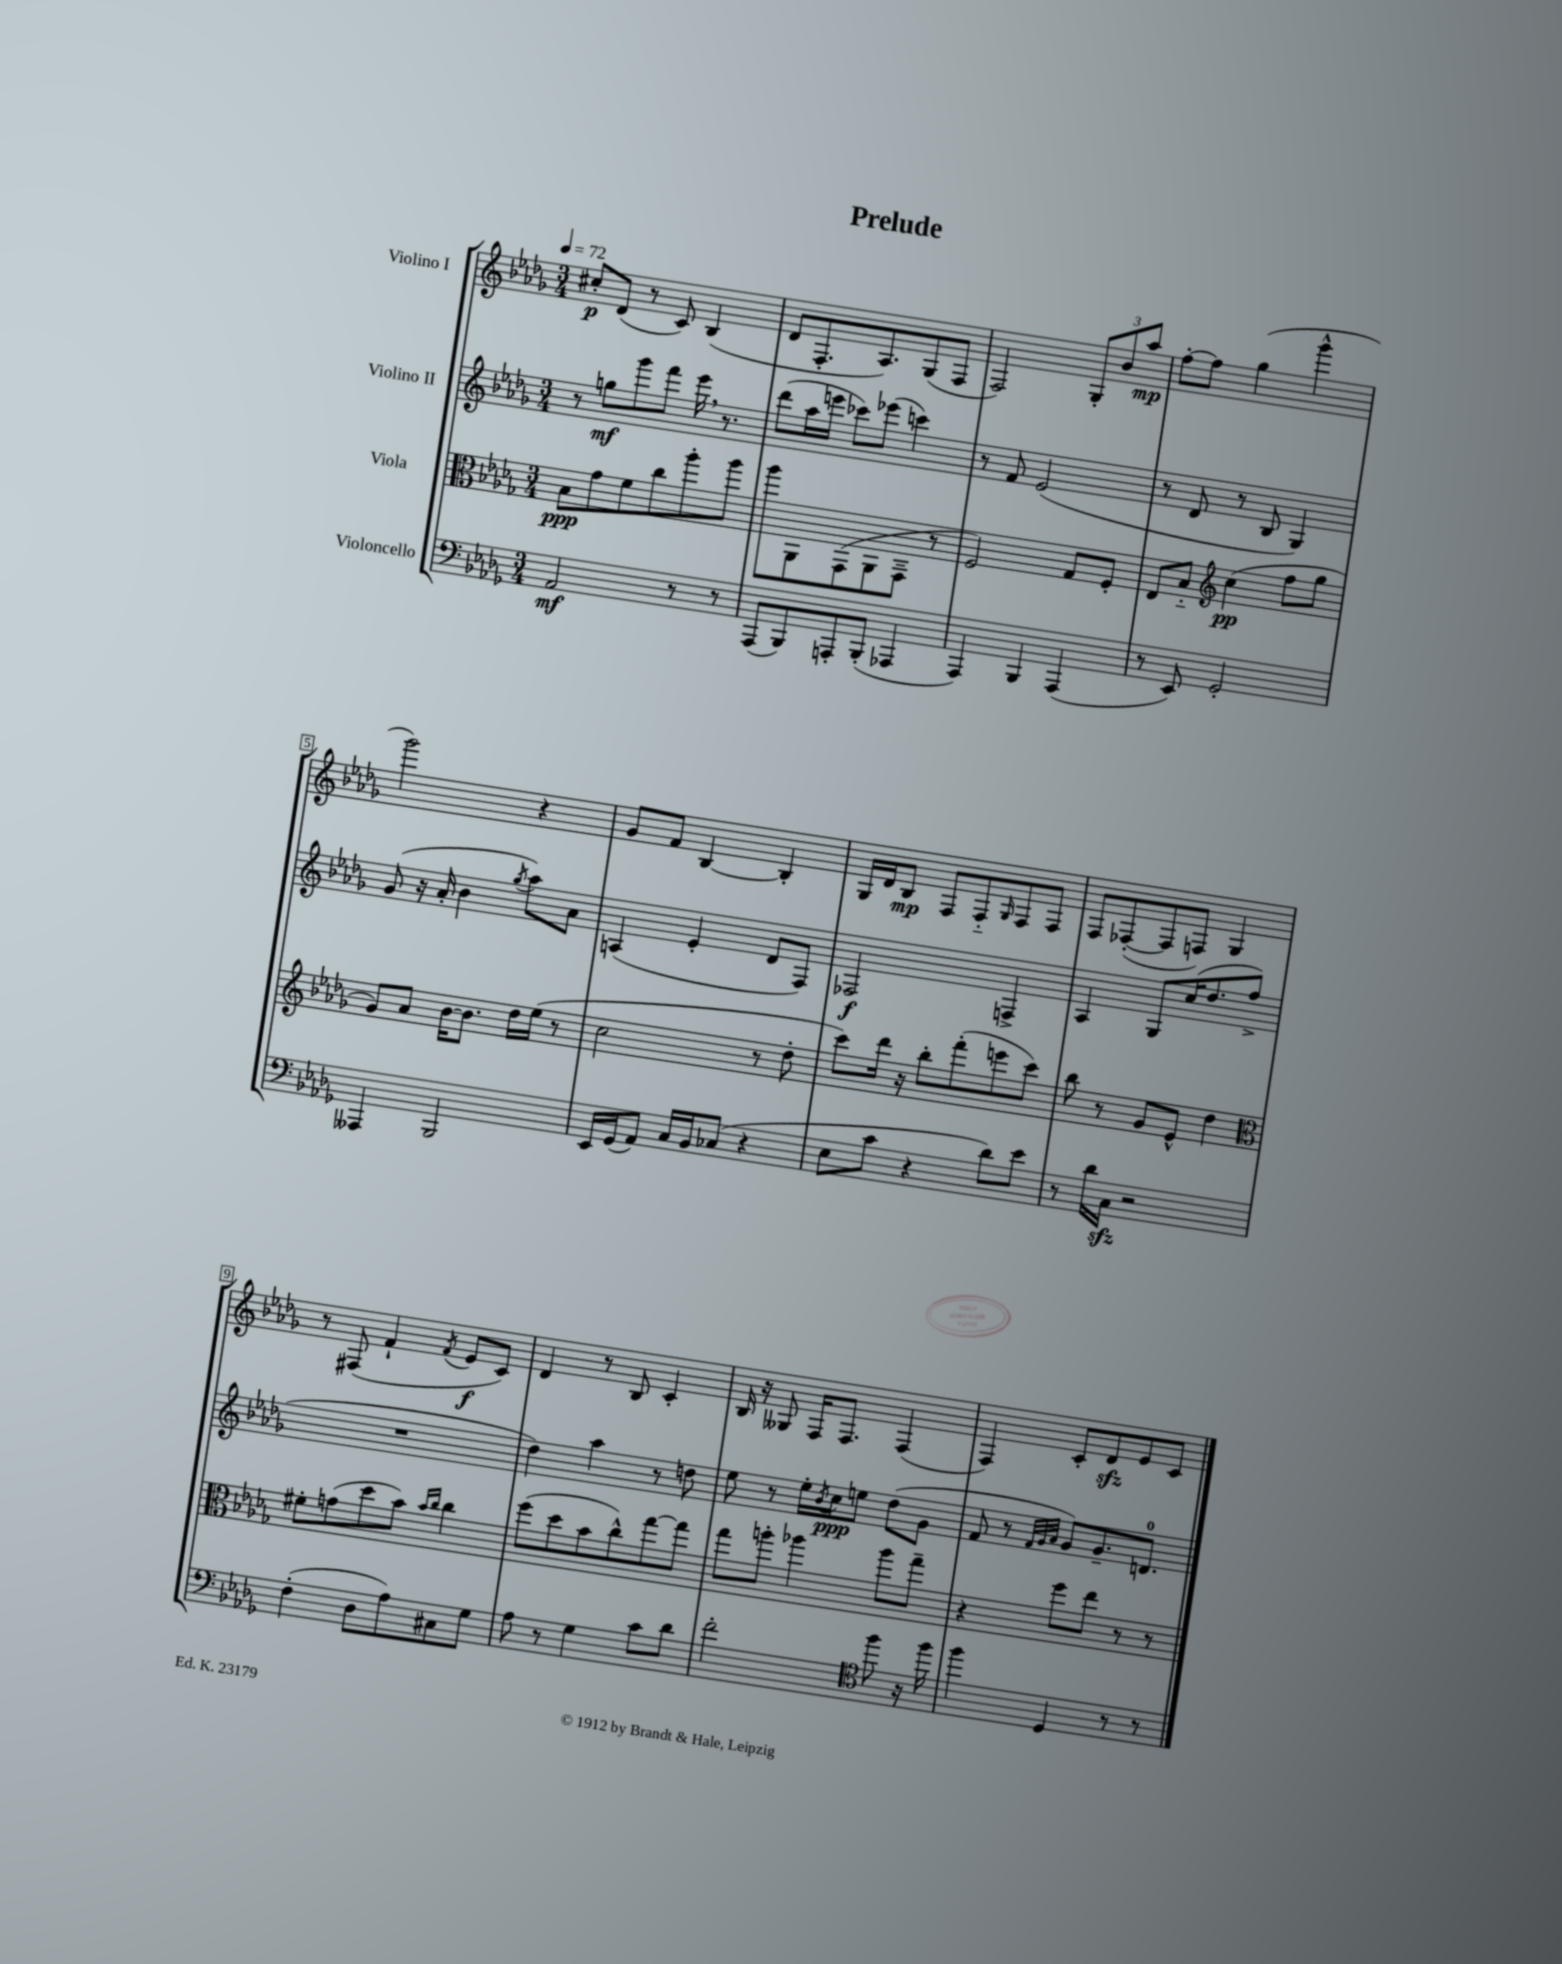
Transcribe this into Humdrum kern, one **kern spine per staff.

**kern	**dynam	**kern	**dynam	**kern	**dynam	**kern	**dynam
*part4	*part4	*part3	*part3	*part2	*part2	*part1	*part1
*staff4	*staff4	*staff3	*staff3	*staff2	*staff2	*staff1	*staff1
*I"Violoncello	*	*I"Viola	*	*I"Violino II	*	*I"Violino I	*
*clefF4	*	*clefC3	*	*clefG2	*	*clefG2	*
*k[b-e-a-d-g-]	*	*k[b-e-a-d-g-]	*	*k[b-e-a-d-g-]	*	*k[b-e-a-d-g-]	*
*M3/4	*	*M3/4	*	*M3/4	*	*M3/4	*
*MM72	*	*MM72	*	*MM72	*	*MM72	*
=1	=1	=1	=1	=1	=1	=1	=1
2AA-/	mf	8B-\L	ppp	8r	.	8cc#X'/L	p
.	.	8g-\	.	8ggn\L	mf	(8d-/J	.
.	.	8f\	.	8ggg-\	.	8r	.
.	.	8cc\	.	8fff\J	.	8c/)	.
8r	.	8aa-'\	.	16eee-,\	.	(4B-/	.
.	.	.	.	8.r	.	.	.
8r	.	8aa-\J	.	.	.	.	.
=2	=2	=2	=2	=2	=2	=2	=2
(8AAA-/L	.	8aa-\L	.	(8ddd-\L	.	8d-/L	.
8BBB-/)	.	8AA-\	.	16aa-\L	.	8.F'/	.
.	.	.	.	16eeen\JJ	.	.	.
8AAAn'/	.	(8GG-\	.	8ccc-X\L)	.	.	.
.	.	.	.	.	.	8.A-/)	.
(8BBB-'/J	.	8AA-\	.	(8eee-X\J	.	.	.
4AAA-X/	.	8GG-~\J	.	4cccn\)	.	(8G-/	.
.	.	8r	.	.	.	8F/J	.
=3	=3	=3	=3	=3	=3	=3	=3
4AAA-/)	.	2F/)	.	8r	.	2F/)	.
.	.	.	.	8f/	.	.	.
4BBB-/	.	.	.	(2e-/	.	.	.
(4AAA-/	.	8G-/L	.	.	.	12G-'/L	.
.	.	.	.	.	.	12b-/	.
.	.	8F'/J	.	.	.	.	.
.	.	.	.	.	.	12aa-/J	mp
=4	=4	=4	=4	=4	=4	=4	=4
8r	.	8E-/L	.	8r	.	[8ff'\L	.
8EE-/)	.	8B-/J	.	8d-/	.	8ff\J]	.
*	*	*clefG2	*	*	*	*	*
2GG-'/	.	(4cc\	pp	8r	.	(4gg-\	.
.	.	.	.	8B-/	.	.	.
.	.	8ff\L	.	4G-/)	.	4ggg-^^\	.
.	.	8gg-\J	.	.	.	.	.
!!LO:LB:g=z
=5	=5	=5	=5	=5	=5	=5	=5
4AAA--X/	.	8g-/L)	.	(8g-/	.	2ggg-\)	.
.	.	8a-/J	.	16r	.	.	.
.	.	.	.	16a-'/	.	.	.
2BBB-/	.	[16b-\KL	.	4b-\	.	.	.
.	.	8.b-\J]	.	.	.	.	.
.	.	.	.	8qgg-/	.	.	.
.	.	16dd-\LL	.	8aa-\L)	.	4r	.
.	.	(16ee-\JJ	.	.	.	.	.
.	.	8r	.	8a-\J	.	.	.
=6	=6	=6	=6	=6	=6	=6	=6
16EE-/LL	.	2cc\	.	(4An/	.	8g-/L	.
(16GG-/J	.	.	.	.	.	.	.
8AA-/J)	.	.	.	.	.	8f/J	.
16C/LL	.	.	.	4e-'/	.	[4B-/	.
16BB-/J	.	.	.	.	.	.	.
(8C-X/J	.	.	.	.	.	.	.
4r	.	8r	.	8d-/L	.	4B-'/]	.
.	.	8dd-'\	.	8F/J)	.	.	.
=7	=7	=7	=7	=7	=7	=7	=7
8E-\L	.	8ccc\L)	.	2F-X/	f	16G-/LL	.
.	.	.	.	.	.	16d-/J	.
8c\J	.	16ddd-\Jk	.	.	.	8B-/J	mp
.	.	16r	.	.	.	.	.
4r	.	8bb-'\L	.	.	.	8F/L	.
.	.	(8fff'\	.	.	.	8F/	.
.	.	.	.	.	.	16qqG-/	.
8d-\L)	.	8eeen\	.	4Fn^/	.	8F/	.
8e-\J	.	8ccc\J)	.	.	.	8F/J	.
=8	=8	=8	=8	=8	=8	=8	=8
8r	.	8bb-\	.	4A-/	.	8F/L	.
16d-\LL	.	8r	.	.	.	([8F-X'/	.
16Czz\JJ	.	.	.	.	.	.	.
2r	.	8g-/L	.	8G-/L	.	8F-/]	.
.	.	8e-^^/J	.	(16cc/K	.	8Fn/J)	.
.	.	.	.	8.dd-/	.	.	.
.	.	4dd-\	.	.	.	4G-/	.
.	.	.	.	8ff^/J	.	.	.
!!LO:LB:g=z
=9	=9	=9	=9	=9	=9	=9	=9
*	*	*clefC3	*	*	*	*	*
(4F'\	.	8f#X'\L	.	2.r	.	8r	.
.	.	(8gn\	.	.	.	(8F#X/	.
8D-\L	.	8dd-\	.	.	.	4f`/	.
8A-\)	.	8b-\J)	.	.	.	.	.
.	.	16qqb-/LL	.	.	.	.	.
.	.	16qqcc/JJ	.	.	.	8qf/	.
8C#X\	.	4cc\	.	.	.	8e-/L	f
8G-\J	.	.	.	.	.	8c/J)	.
=10	=10	=10	=10	=10	=10	=10	=10
8A-\	.	(8ff\L	.	4dd-\)	.	4d-/	.
8r	.	8dd-\	.	.	.	.	.
4G-\	.	8b-\	.	4aa-\	.	8r	.
.	.	8cc^^\)	.	.	.	8B-/	.
8c\L	.	[8gg-\	.	8r	.	4c'/	.
8d-\J	.	8gg-\J]	.	8ddn\	.	.	.
=11	=11	=11	=11	=11	=11	=11	=11
2f'\	.	8gg-\L	.	8ee-\	.	16B-/	.
.	.	.	.	.	.	16r	.
.	.	8aan'\J	.	8r	.	8G--X/	.
.	.	4aa-X\	.	16ee-'\LL	.	16F/KL	.
.	.	.	.	8qb-/	.	.	.
.	.	.	.	16cc\J	ppp	8.F/J	.
.	.	.	.	8een\J	.	.	.
*clefC4	*	*	*	*	*	*	*
8ff\	.	8aa-\L	.	(8dd-\L	.	(4F/	.
16r	.	8gg-~\J	.	8g-\J	.	.	.
16ff\	.	.	.	.	.	.	.
=12	=12	=12	=12	=12	=12	=12	=12
4ff\	.	4r	.	8f/	.	4F/)	.
.	.	.	.	8r	.	.	.
.	.	.	.	32qqf/LLL	.	.	.
.	.	.	.	32qqg-/	.	.	.
.	.	.	.	32qqa-/JJJ	.	.	.
4D-/	.	8ff\L	.	8g-/L)	.	8c'/L	.
.	.	8ee-\J	.	8.g-~/	.	8d-zz/	.
8r	.	8r	.	.	.	8e-/	.
.	.	.	.	8.dn/J	.	.	.
8r	.	8r	.	.	.	8c/J	.
==	==	==	==	==	==	==	==
*-	*-	*-	*-	*-	*-	*-	*-
